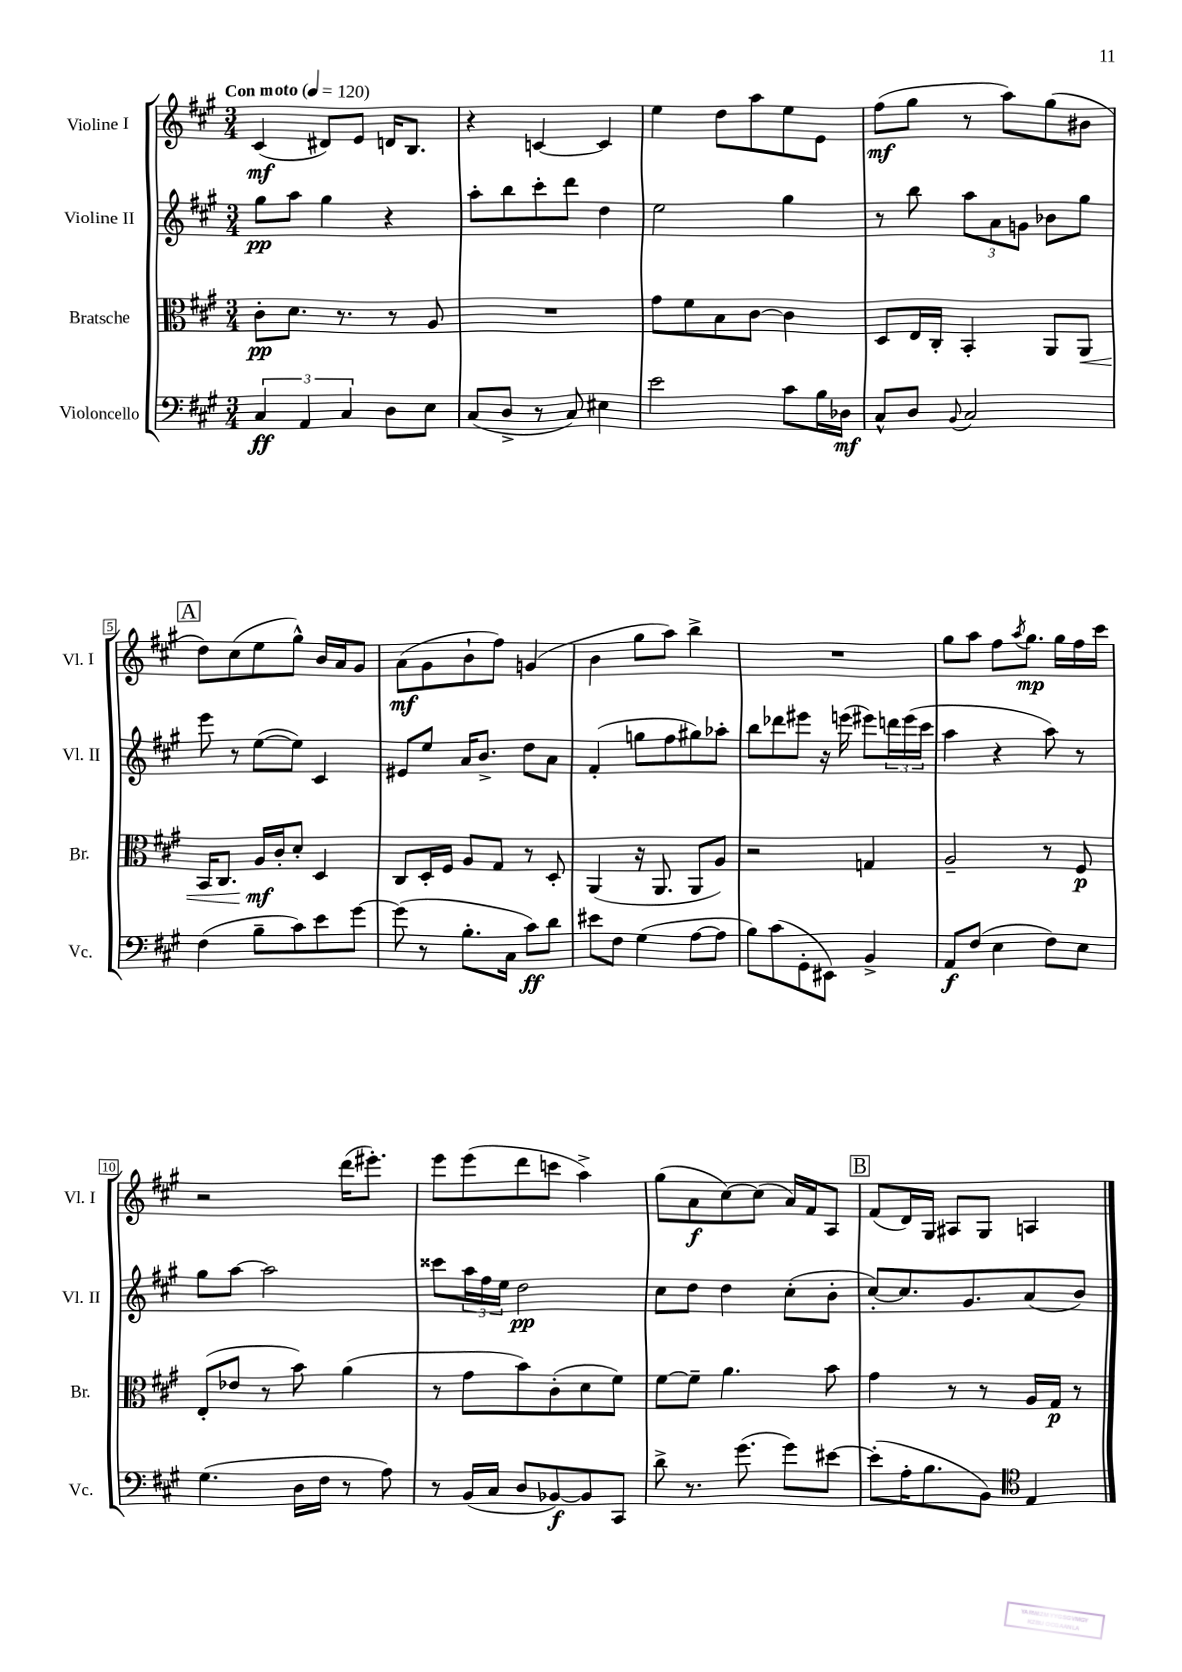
<<
\new StaffGroup <<
\new Staff = "s0" \with { instrumentName = "Violine I" shortInstrumentName = "Vl. I" } {
    \clef treble \key a \major \numericTimeSignature \time 3/4 \tempo "Con moto" 4 = 120
    cis'4\mf( dis'8) e'8 d'16 b8. |
    r4 c'4~ c'4 |
    e''4 d''8 a''8 e''8 e'8 |
    fis''8\mf( gis''8 r8 a''8) gis''8( bis'8 |
    \mark \markup { \box "A" } d''8) cis''8( e''8 gis''8-^) b'16 a'16 gis'8 |
    a'8\mf( gis'8 b'8-! fis''8) g'4( |
    b'4 gis''8 a''8) b''4-> |
    R2. |
    gis''8 a''8 fis''8 \acciaccatura { a''8 } gis''8.\mp gis''16 fis''16 cis'''16 |
    r2 d'''16( eis'''8.-.) |
    e'''8 e'''8( d'''8 c'''8 a''4->) |
    gis''8( a'8\f cis''8~) cis''8( a'16) fis'16 a8 |
    \mark \markup { \box "B" } fis'8( d'16) gis16 ais8 gis8 a4 \bar "|." |
}
\new Staff = "s1" \with { instrumentName = "Violine II" shortInstrumentName = "Vl. II" } {
    \clef treble \key a \major \numericTimeSignature \time 3/4
    gis''8\pp a''8 gis''4 r4 |
    a''8-. b''8 cis'''8-. d'''8 d''4 |
    e''2 gis''4 |
    r8 b''8 \tuplet 3/2 { a''8 a'8 g'8 } bes'8 gis''8 |
    \mark \markup { \box "A" } e'''8 r8 e''8~( e''8) cis'4 |
    eis'8 e''8 a'16 b'8.-> d''8 a'8 |
    fis'4-.( g''8 fis''8 gis''8) aes''8-. |
    b''8 des'''8 eis'''8 r16 e'''16( eis'''8) \tuplet 3/2 { d'''16 eis'''16( cis'''16 } |
    a''4 r4 a''8) r8 |
    gis''8 a''8~ a''2 |
    cisis'''8 \tuplet 3/2 { a''16 fis''16 e''16 } d''2\pp |
    cis''8 d''8 d''4 cis''8-.( b'8-. |
    \mark \markup { \box "B" } cis''8~-.) cis''8. gis'8. a'8( b'8) \bar "|." |
}
\new Staff = "s2" \with { instrumentName = "Bratsche" shortInstrumentName = "Br." } {
    \clef alto \key a \major \numericTimeSignature \time 3/4
    cis'8-.\pp d'8. r8. r8 a8 |
    R2. |
    gis'8 fis'8 b8 cis'8~ cis'4 |
    d8 e16 cis16-. b,4-. a,8 a,8\< |
    \mark \markup { \box "A" } b,16 cis8. a16\mf\! cis'16-. d'8-. d4 |
    cis8 d16-. fis16 a8 gis8 r8 d8-. |
    a,4( r16 a,8. a,8 a8) |
    r2 g4 |
    a2-- r8 fis8\p |
    e8-.( ees'8 r8 b'8) a'4( |
    r8 gis'8 b'8) cis'8-.( d'8 fis'8) |
    fis'8~ fis'8-- a'4. b'8 |
    \mark \markup { \box "B" } gis'4 r8 r8 a16 gis16\p r8 \bar "|." |
}
\new Staff = "s3" \with { instrumentName = "Violoncello" shortInstrumentName = "Vc." } {
    \clef bass \key a \major \numericTimeSignature \time 3/4
    \tuplet 3/2 { cis4\ff a,4 cis4 } d8 e8 |
    cis8( d8-> r8 cis8) eis4 |
    e'2 cis'8 b16 des16\mf |
    cis8-^ d8 \appoggiatura { b,8 } cis2 |
    \mark \markup { \box "A" } fis4( b8-- cis'8) e'8 gis'8~ |
    gis'8( r8 b8.-. cis16 cis'8\ff) d'8 |
    eis'8 fis8 gis4( a8~ a8 |
    b8) cis'8( gis,8-. eis,8) b,4-> |
    a,8\f fis8( e4 fis8) e8 |
    gis4.( d16 fis16 r8 a8) |
    r8 b,16( cis16 d8 bes,8~\f) bes,8 cis,8 |
    d'8-> r8. gis'8.( gis'8) eis'8~ |
    \mark \markup { \box "B" } eis'8-.( a16-. b8. b,8) \clef tenor e4 \bar "|." |
}
>>
>>
\layout { \context { \Score \override BarNumber.stencil = #(make-stencil-boxer 0.1 0.3 ly:text-interface::print) } }
